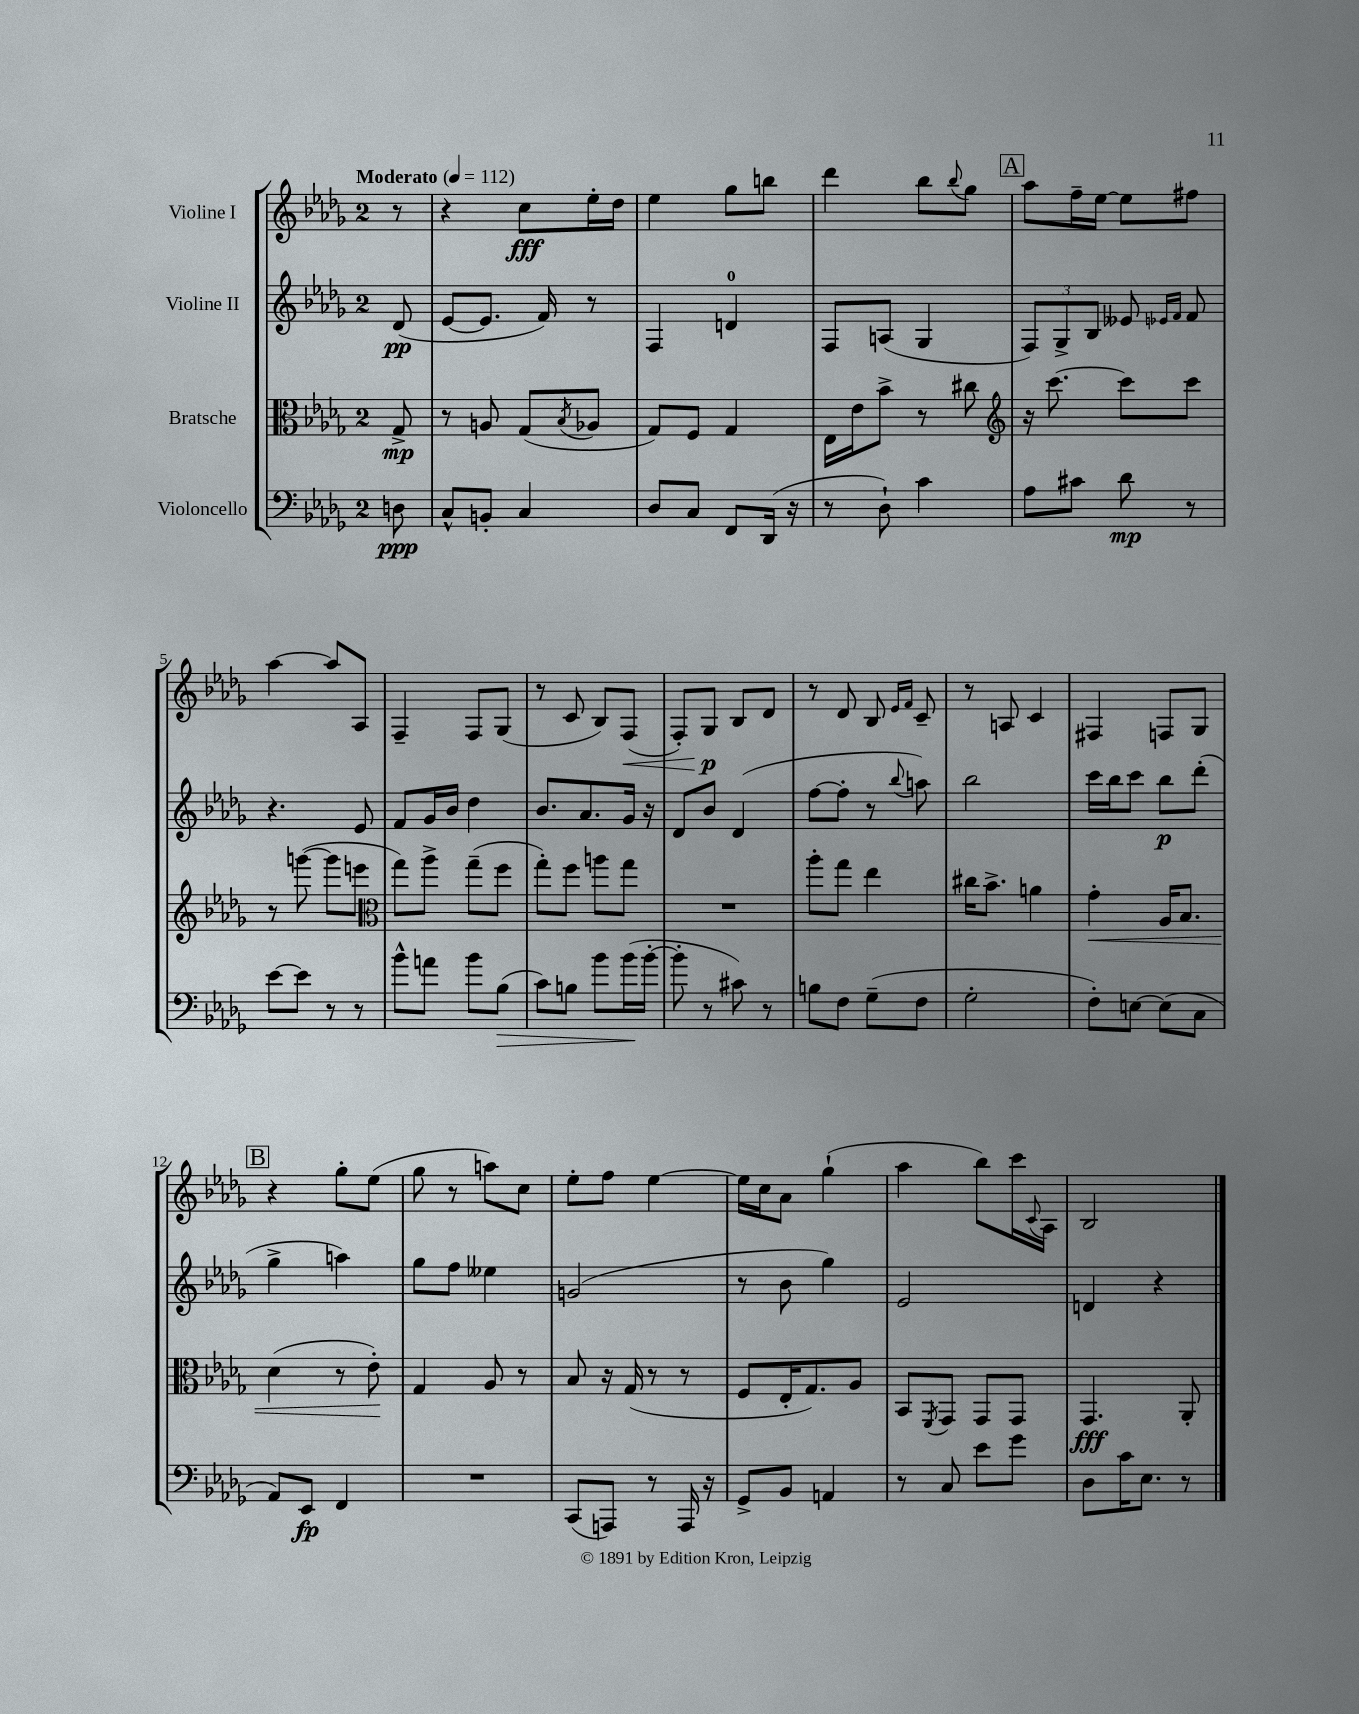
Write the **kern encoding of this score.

**kern	**kern	**kern	**kern
*staff4	*staff3	*staff2	*staff1
*clefF4	*clefC3	*clefG2	*clefG2
*k[b-e-a-d-g-]	*k[b-e-a-d-g-]	*k[b-e-a-d-g-]	*k[b-e-a-d-g-]
*M2/4	*M2/4	*M2/4	*M2/4
*MM112	*MM112	*MM112	*MM112
8D	8G-^	(8d-	8r
=	=	=	=
8C^^	8r	[8e-	4r
8BB'	8A	8.e-]	.
4C	(8G-	.	8cc
.	.	16f)	.
.	8qB-	.	.
.	8A-	8r	16ee-'
.	.	.	16dd-
=	=	=	=
8D-	8G-)	4F	4ee-
8C	8F	.	.
8FF	4G-	4d	8gg-
(16DD-	.	.	8bb
16r	.	.	.
=	=	=	=
8r	16E-	8F	4ddd-
.	16e-	.	.
8D-`)	8b-^	(8A	.
4c	8r	4G-	8bb-
.	.	.	8qqbb-
.	8cc#	.	8gg-
=	=	=	=
*	*clefG2	*	*
8A-	16r	12F)	8aa-
.	[8.ccc	.	.
.	.	12G-^	.
8c#	.	.	16ff~
.	.	12B-	.
.	.	.	[16ee-
8d-	8ccc]	8e--	8ee-]
.	.	16qqe-	.
.	.	16qqf	.
8r	8ccc	8f	8ff#
=	=	=	=
[8e-	8r	4.r	[4aa-
8e-]	([8ggg	.	.
8r	8ggg]	.	8aa-]
8r	8eee	8e-	8A-
=	=	=	=
*	*clefC3	*	*
8b-^^	8gg-)	8f	4F~
8a	8aa-^	16g-	.
.	.	16b-	.
8b-	(8gg-~	4dd-	8F
(8B-	8ff	.	(8G-
=	=	=	=
8c)	8gg-')	8.b-	8r
8B	8ff	.	8c
.	.	8.a-	.
8b-	8aa	.	8B-)
(16b-	8gg-	16g-	(8F
[16b-'	.	16r	.
=	=	=	=
8b-']	2r	8d-	8F')
8r	.	8b-	8G-
8c#)	.	(4d-	8B-
8r	.	.	8d-
=	=	=	=
8B	8aa-'	[8ff	8r
8F	8gg-	8ff']	8d-
(8G-~	4ee-	8r	8B-
.	.	.	16qqe-
.	.	8qqbb-	16qqf
8F	.	8aa)	8c~
=	=	=	=
2G-'	16cc#	2bb-	8r
.	8.b-^	.	.
.	.	.	8A
.	4a	.	4c
=	=	=	=
8F')	4g-'	16ccc	4F#
.	.	16bb-	.
[8E	.	8ccc	.
(8E]	16A-	8bb-	8F
.	8.B-	.	.
8C	.	(8ddd-'	8G-
=	=	=	=
8AA-)	(4d-	4gg-^	4r
8EE-	.	.	.
4FF	8r	4aa)	8gg-'
.	8e-')	.	(8ee-
=	=	=	=
2r	4G-	8gg-	8gg-
.	.	8ff	8r
.	8A-	4ee--	8aa)
.	8r	.	8cc
=	=	=	=
(8CC	8B-	(2g	8ee-'
8AAA)	16r	.	8ff
.	(16G-	.	.
8r	8r	.	[4ee-
16AAA	8r	.	.
16r	.	.	.
=	=	=	=
8GG-^	8F	8r	16ee-]
.	.	.	16cc
8BB-	16E-'	8b-	8a-
.	8.G-)	.	.
4AA	.	4gg-)	(4gg-`
.	8A-	.	.
=	=	=	=
8r	8BB-	2e-	4aa-
.	8qFF	.	.
8C	8GG-	.	.
8e-	8GG-	.	8bb-)
8g-	8GG-	.	16ccc
.	.	.	8qqc
.	.	.	16A-
=	=	=	=
8D-	4.GG-	4d	2B-
16c	.	.	.
8.E-	.	.	.
.	.	4r	.
8r	8AA-'	.	.
==	==	==	==
*-	*-	*-	*-
